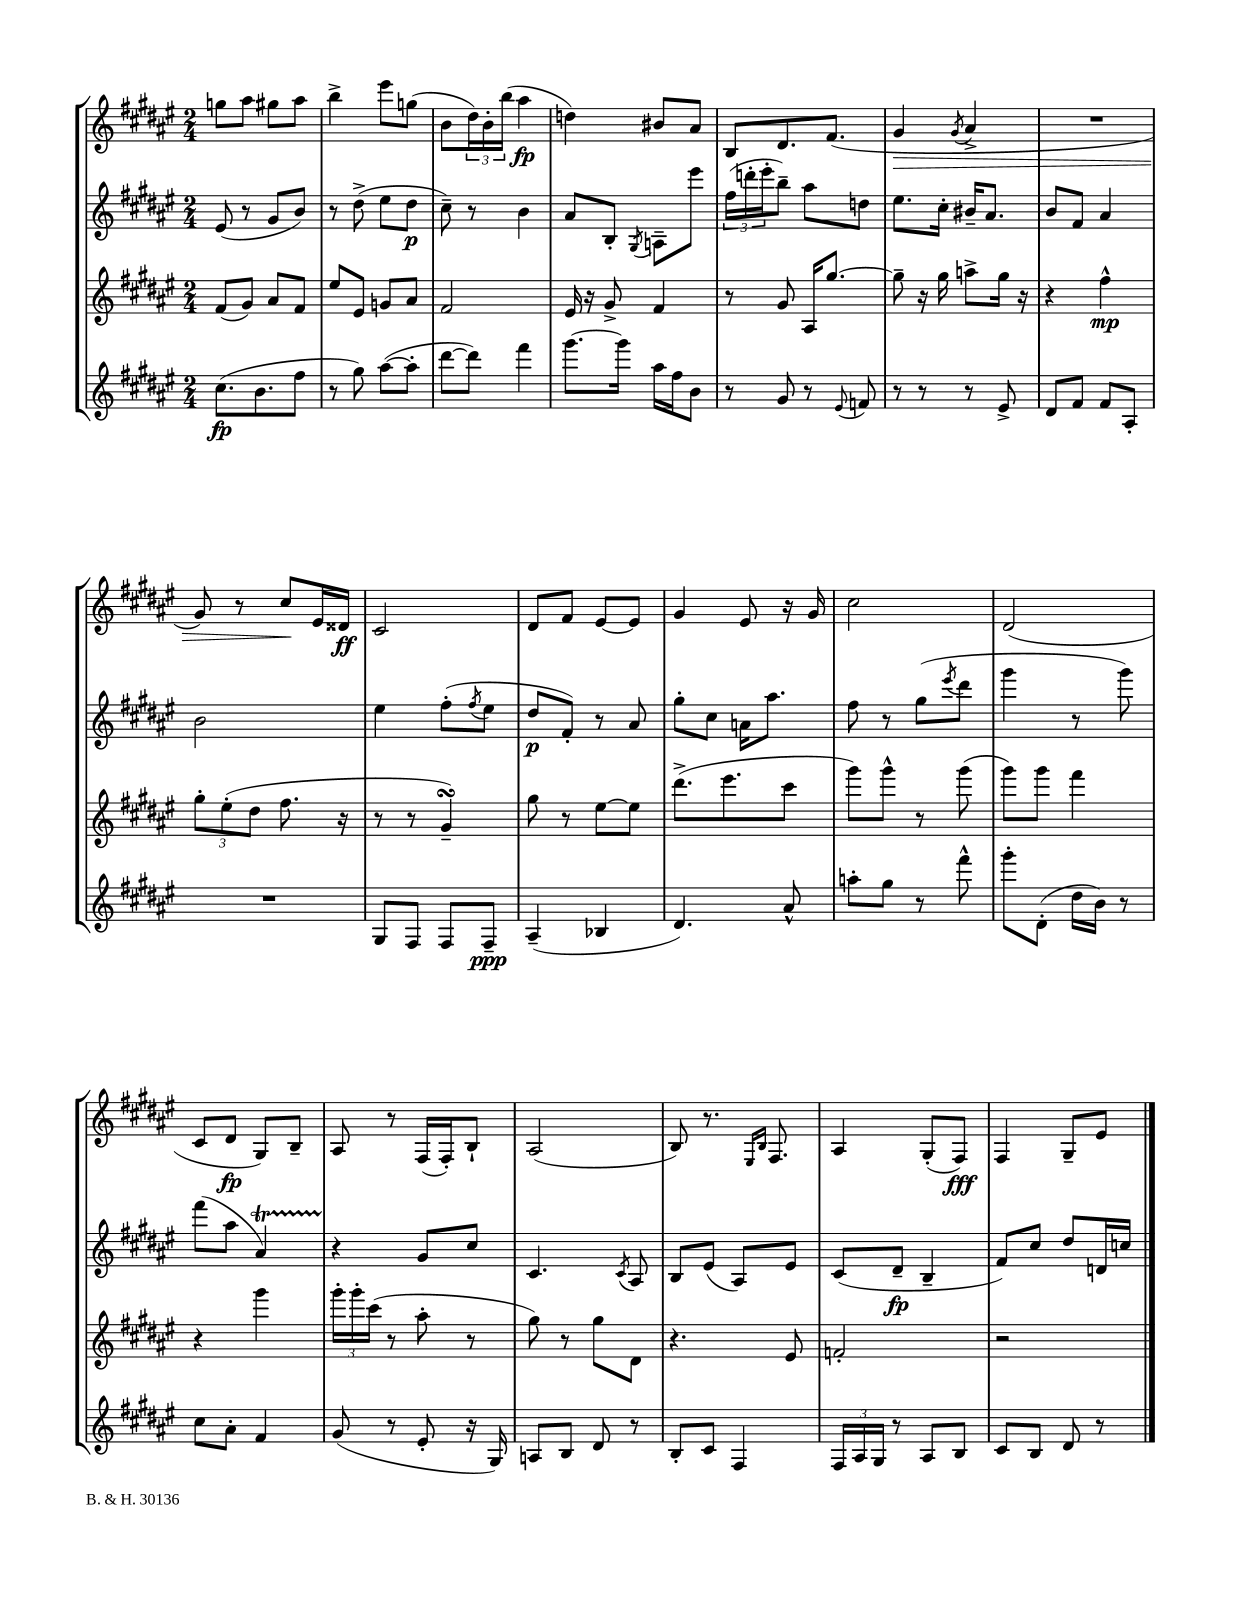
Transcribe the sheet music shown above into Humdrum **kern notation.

**kern	**kern	**kern	**kern
*staff4	*staff3	*staff2	*staff1
*clefG2	*clefG2	*clefG2	*clefG2
*k[f#c#g#d#a#e#]	*k[f#c#g#d#a#e#]	*k[f#c#g#d#a#e#]	*k[f#c#g#d#a#e#]
*M2/4	*M2/4	*M2/4	*M2/4
(8.cc#\L	(8f#/L	(8e#/	8gg\L
.	8g#/J)	8r	8aa#\J
8.b\	.	.	.
.	8a#/L	8g#/L	8gg#\L
8ff#\J	8f#/J	8b/J)	8aa#\J
=	=	=	=
8r	8ee#/L	8r	4bb^\
8gg#\)	8e#/J	(8dd#^\	.
([8aa#\L	8g/L	8ee#\L	8eee#\L
8aa#'\]J	8a#/J	8dd#\J	(8gg\J
=	=	=	=
[8ddd#\L	2f#/	8cc#~\)	8b\L
8ddd#\]J)	.	8r	24dd#\L)
.	.	.	24b'\
.	.	.	(24bb\JJ
4fff#\	.	4b\	4aa#\
=	=	=	=
[8.ggg#\L	16e#/	8a#/L	4dd\)
.	16r	.	.
.	8g#^/	8B'/J	.
16ggg#\]Jk	.	.	.
.	.	8qG#/	.
16aa#\LL	4f#/	8A~\L	8b#/L
16ff#\J	.	.	.
8b\J	.	8eee#\J	8a#/J
=	=	=	=
8r	8r	(24ff#\LL	8B/L
.	.	24ddd'\	.
.	.	24eee#'\J	.
8g#/	8g#/	8bb~\J)	8.d#/
8r	16A#/LK	8aa#\L	.
.	[8.gg#/J	.	(8.f#/J
8qqe#/	.	.	.
8f/	.	8dd\J	.
=	=	=	=
8r	8gg#~\]	8.ee#\L	4g#/
8r	16r	.	.
.	16gg#\	16cc#'\Jk	.
.	.	.	8qg#/
8r	8aa^\L	16b#~/LK	4a#^/
.	.	8.a#/J	.
8e#^/	16gg#\Jk	.	.
.	16r	.	.
=	=	=	=
8d#/L	4r	8b/L	2r
8f#/J	.	8f#/J	.
8f#/L	4ff#^^\	4a#/	.
8A#'/J	.	.	.
=	=	=	=
2r	12gg#'\L	2b\	8g#/)
.	(12ee#'\	.	.
.	.	.	8r
.	12dd#\J	.	.
.	8.ff#\	.	8cc#/L
.	.	.	16e#/L
.	16r	.	16d##/JJ
=	=	=	=
8G#/L	8r	4ee#\	2c#/
8F#/J	8r	.	.
8F#/L	4g#~/)	(8ff#'\L	.
.	.	8qff#/	.
8F#~/J	.	8ee#\J	.
=	=	=	=
(4A#~/	8gg#\	8dd#/L	8d#/L
.	8r	8f#'/J)	8f#/J
4B-/	[8ee#\L	8r	[8e#/L
.	8ee#\]J	8a#/	8e#/]J
=	=	=	=
4.d#/)	(8.ddd#^\L	8gg#'\L	4g#/
.	.	8cc#\J	.
.	8.eee#\	.	.
.	.	16a\LK	8e#/
.	.	8.aa#\J	.
8a#^^/	8ccc#\J	.	16r
.	.	.	16g#/
=	=	=	=
8aa'\L	8ggg#\L)	8ff#\	2cc#\
8gg#\J	8ggg#^^\J	8r	.
8r	8r	(8gg#\L	.
.	.	8qeee#/	.
8fff#^^\	(8ggg#\	8ddd#\J	.
=	=	=	=
8ggg#'\L	8ggg#\L)	4ggg#\	(2d#/
(8d#'\J	8ggg#\J	.	.
16dd#\LL	4fff#\	8r	.
16b\JJ)	.	.	.
8r	.	8ggg#\)	.
=	=	=	=
8cc#\L	4r	(8fff#\L	8c#/L
8a#'\J	.	8aa#\J	8d#/J
4f#/	4ggg#\	4a#/)	8G#/L)
.	.	.	8B~/J
=	=	=	=
(8g#/	24ggg#'\LL	4r	8A#/
.	24ggg#'\	.	.
.	(24ccc#\JJ	.	.
8r	8r	.	8r
8e#'/	8aa#'\	8g#/L	(16F#/LL
.	.	.	16F#'/J)
16r	8r	8cc#/J	8B`/J
16G#/)	.	.	.
=	=	=	=
8A/L	8gg#\)	4.c#/	(2A#/
8B/J	8r	.	.
8d#/	8gg#\L	.	.
.	.	8qc#/	.
8r	8d#\J	8A#/	.
=	=	=	=
8B'/L	4.r	8B/L	8B/)
8c#/J	.	(8e#/J	8.r
4F#/	.	8A#/L)	.
.	.	.	16qqE#/LL
.	.	.	16qqB/JJ
.	.	.	8.F#/
.	8e#/	8e#/J	.
=	=	=	=
24F#/LL	2f'/	(8c#/L	4A#/
24A#/	.	.	.
24G#/JJ	.	.	.
8r	.	8d#~/J	.
8A#/L	.	4B~/	(8G#'/L
8B/J	.	.	8F#/J)
=	=	=	=
8c#/L	2r	8f#/L)	4F#/
8B/J	.	8cc#/J	.
8d#/	.	8dd#/L	8G#~/L
8r	.	16d/L	8e#/J
.	.	16cc/JJ	.
==	==	==	==
*-	*-	*-	*-
